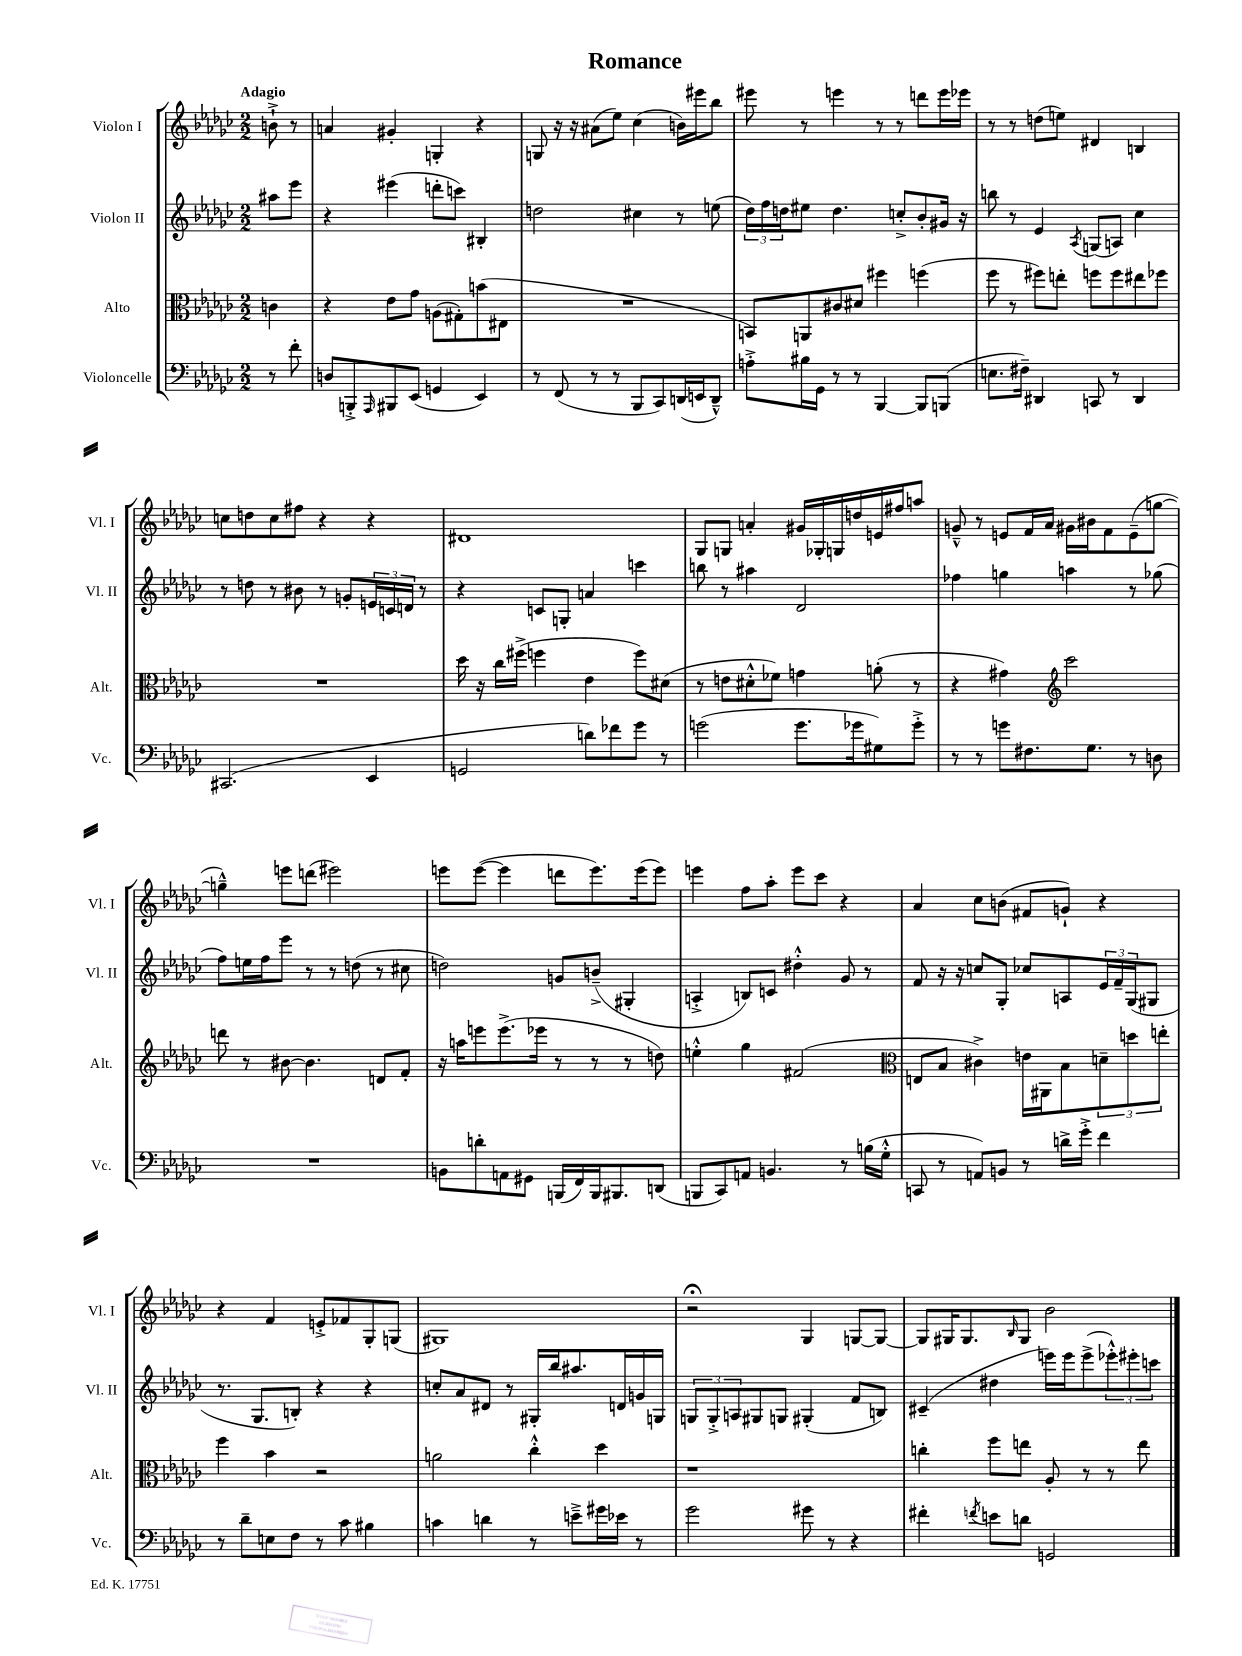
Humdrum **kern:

**kern	**kern	**kern	**kern
*staff4	*staff3	*staff2	*staff1
*clefF4	*clefC3	*clefG2	*clefG2
*k[b-e-a-d-g-c-]	*k[b-e-a-d-g-c-]	*k[b-e-a-d-g-c-]	*k[b-e-a-d-g-c-]
*M2/2	*M2/2	*M2/2	*M2/2
8r	4c\	8aa#\L	8b`^\
8f'\	.	8eee-\J	8r
=	=	=	=
8D/L	4r	4r	4a/
8BBB'^/	.	.	.
16qqAAA-/	.	.	.
8BBB#/	8e-\L	(4eee#\	4g#'/
(8EE-/J	8g-\J	.	.
4GG/	(8A\L	8ddd'\L	4G'/
.	8G#'\)	8ccc\J)	.
4EE-/)	(8b\	4B#'/	4r
.	8E#\J	.	.
=	=	=	=
8r	1r	2dd\	8G/
(8FF/	.	.	16r
.	.	.	16r
8r	.	.	(8a#\L
8r	.	.	8ee-\J)
8BBB-/L	.	4cc#\	(4cc-\
8CC-/)	.	.	.
(16DD/L	.	8r	16b\LL)
16EE/J	.	.	16eee#\J
8DD~^^/J)	.	(8ee\	8bb-\J
=	=	=	=
8A'^\L	8BB/L)	24dd-\LL)	8eee#\
.	.	24ff\	.
.	.	24dd\J	.
16B#\L	8AA/	8ee#\J	8r
16GG-\JJ	.	.	.
8r	8c#/	4.dd\	4eee\
8r	8d#/J	.	.
[4BBB-/	4ff#\	.	8r
.	.	8cc'^/L	8r
8BBB-/]L	(4ff\	8b-'/	8ddd\L
(8BBB/J	.	16g#/Jk	16eee\L
.	.	16r	16eee-\JJ
=	=	=	=
8.E\L	8ff\	8bb\	8r
.	8r	8r	8r
16F#~\Jk)	.	.	.
4DD#/	8ff#\L)	4e-/	(8dd\L
.	8ee'\J	.	8ee\J)
.	.	8qA-/	.
8CC/	8ff\L	(8G/L	4d#/
8r	8ff\	8A/J)	.
4DD#/	8ee#\	4cc-\	4B/
.	8ff-\J	.	.
=	=	=	=
(2.CC#/	1r	8r	8cc\L
.	.	8dd\	8dd\
.	.	8r	8cc\
.	.	8b#\	8ff#\J
.	.	8r	4r
.	.	8g'/L	.
4EE-/	.	24e/L	4r
.	.	24c/	.
.	.	24d/JJ	.
.	.	8r	.
=	=	=	=
2GG/	16dd-\	4r	1d#
.	16r	.	.
.	16cc-\LL	.	.
.	(16ff#^\JJ	.	.
.	4ff\	8c/L	.
.	.	8G'/J	.
8d\L)	4e-\	4a/	.
8f-\	.	.	.
8g-\J	8ff\L)	4ccc\	.
8r	(8d#\J	.	.
=	=	=	=
(2g\	8r	8bb\	8G-/L
.	8e\L	8r	8G/J
.	8d#'^^\	4aa#\	4a'/
.	8f-\J)	.	.
8.g\L	4g\	2d-/	16g#/LL
.	.	.	16G-'/
.	.	.	16G/
16g-\k	.	.	16dd/
8G#\)	(8a'\	.	16e/
.	.	.	16ff#/J
8g-'^\J	8r	.	8aa/J
=	=	=	=
8r	4r	4ff-\	8g~^^/
8r	.	.	8r
8g\L	4g#\)	4gg\	8e/L
8.F#\	.	.	16f/L
.	.	.	16a-/JJ
*	*clefG2	*	*
.	2ccc-\	4aa\	16g#\LL
8.G-\J	.	.	16b#\J
.	.	.	8f\
8r	.	8r	(8e~\
8D\	.	(8gg-\	[8gg\J
=	=	=	=
1r	8ddd\	8ff\L)	4gg~^^\])
.	8r	16ee\L	.
.	.	16ff\J	.
.	[8b#\	8eee-\J	8eee\L
.	4.b#\]	8r	(8ddd\J
.	.	8r	2eee#\)
.	.	(8dd\	.
.	8d/L	8r	.
.	8f'/J	8cc#\	.
=	=	=	=
8BB\L	16r	2dd\)	8eee\L
.	16aa\LK	.	.
8d'\	8eee\	.	([8eee\J
8AA\	(8.eee^\	.	4eee\]
8GG#\J	.	.	.
.	16eee-\Jk	.	.
(16BBB/LL	8r	8g/L	8ddd\L
16FF/)	.	.	.
16BBB/J	8r	(8b~^/J	8.eee\)
8.BBB#/	.	.	.
.	8r	4G#'/	.
.	.	.	(16eee\k
(8DD/J	8dd\)	.	8eee\J)
=	=	=	=
8BBB/L	4ee'^^\	4A'^/	4eee\
8CC-/)	.	.	.
8AA/J	4gg-\	8B/L)	8ff\L
4.BB/	.	8c/J	8aa-'\J
.	(2f#/	4dd#'^^\	8eee\L
.	.	.	8ccc-\J
8r	.	8g-/	4r
(16B\LL	.	8r	.
16G-'^^\JJ	.	.	.
=	=	=	=
*	*clefC3	*	*
8CC/	8E/L	8f/	4a-/
8r	8B-/J	16r	.
.	.	16r	.
8AA/L)	4c#^\)	8cc/L	8cc-\L
8BB/J	.	8G-'/J	(8b\J
8r	16e\LL	8cc-/L	8f#/L
.	16AA#\J	.	.
16d^\LL	8B-\	8A/	8g`/J)
16g-'^\JJ	.	.	.
4f\	12d~\	24e-/L	4r
.	.	24f~/	.
.	12dd\	(24G-/J	.
.	.	8G#/J	.
.	12ee'\J	.	.
=	=	=	=
8r	4ff\	8.r	4r
8d-~\L	.	.	.
.	.	8.G-/L	.
8E\	4b-\	.	4f/
8F\J	.	8B'/J)	.
8r	2r	4r	8e'^/L
8c-\	.	.	8f-/
4B#\	.	4r	8G-'/
.	.	.	(8G/J
=	=	=	=
4c\	2a\	8cc'/L	1G#)
.	.	8a-/	.
4d\	.	8d#/J	.
.	.	8r	.
8r	4cc-'^^\	16G#'/LL	.
.	.	16bb-/J	.
8e~^\L	.	8.aa#/	.
16g#\L	4dd-\	.	.
16e-\JJ	.	16d/L	.
8r	.	16g/	.
.	.	16G/JJ	.
=	=	=	=
2g-\	1r	12G/L	2r;
.	.	12G'^/	.
.	.	12A/	.
.	.	8G#/	.
.	.	8G/J	.
8g#\	.	(4G#'/	4G-/
8r	.	.	.
4r	.	8f/L	[8G/L
.	.	8B/J)	8G/_J
=	=	=	=
4f#'\	4cc'\	(4c#~/	8G/]L
.	.	.	16G#/K
.	.	.	8.G#/
8qf/	.	.	.
8e\L	8ff\L	4dd#\	.
.	.	.	16qqB-/
8d\J	8ee\J	.	8G#/J
2GG/	8A-'/	16eee\LL)	2b-\
.	.	16eee\J	.
.	8r	(8eee^\	.
.	8r	12eee-'^^\)	.
.	.	12eee#'\	.
.	8ee\	.	.
.	.	12ccc\J	.
==	==	==	==
*-	*-	*-	*-
